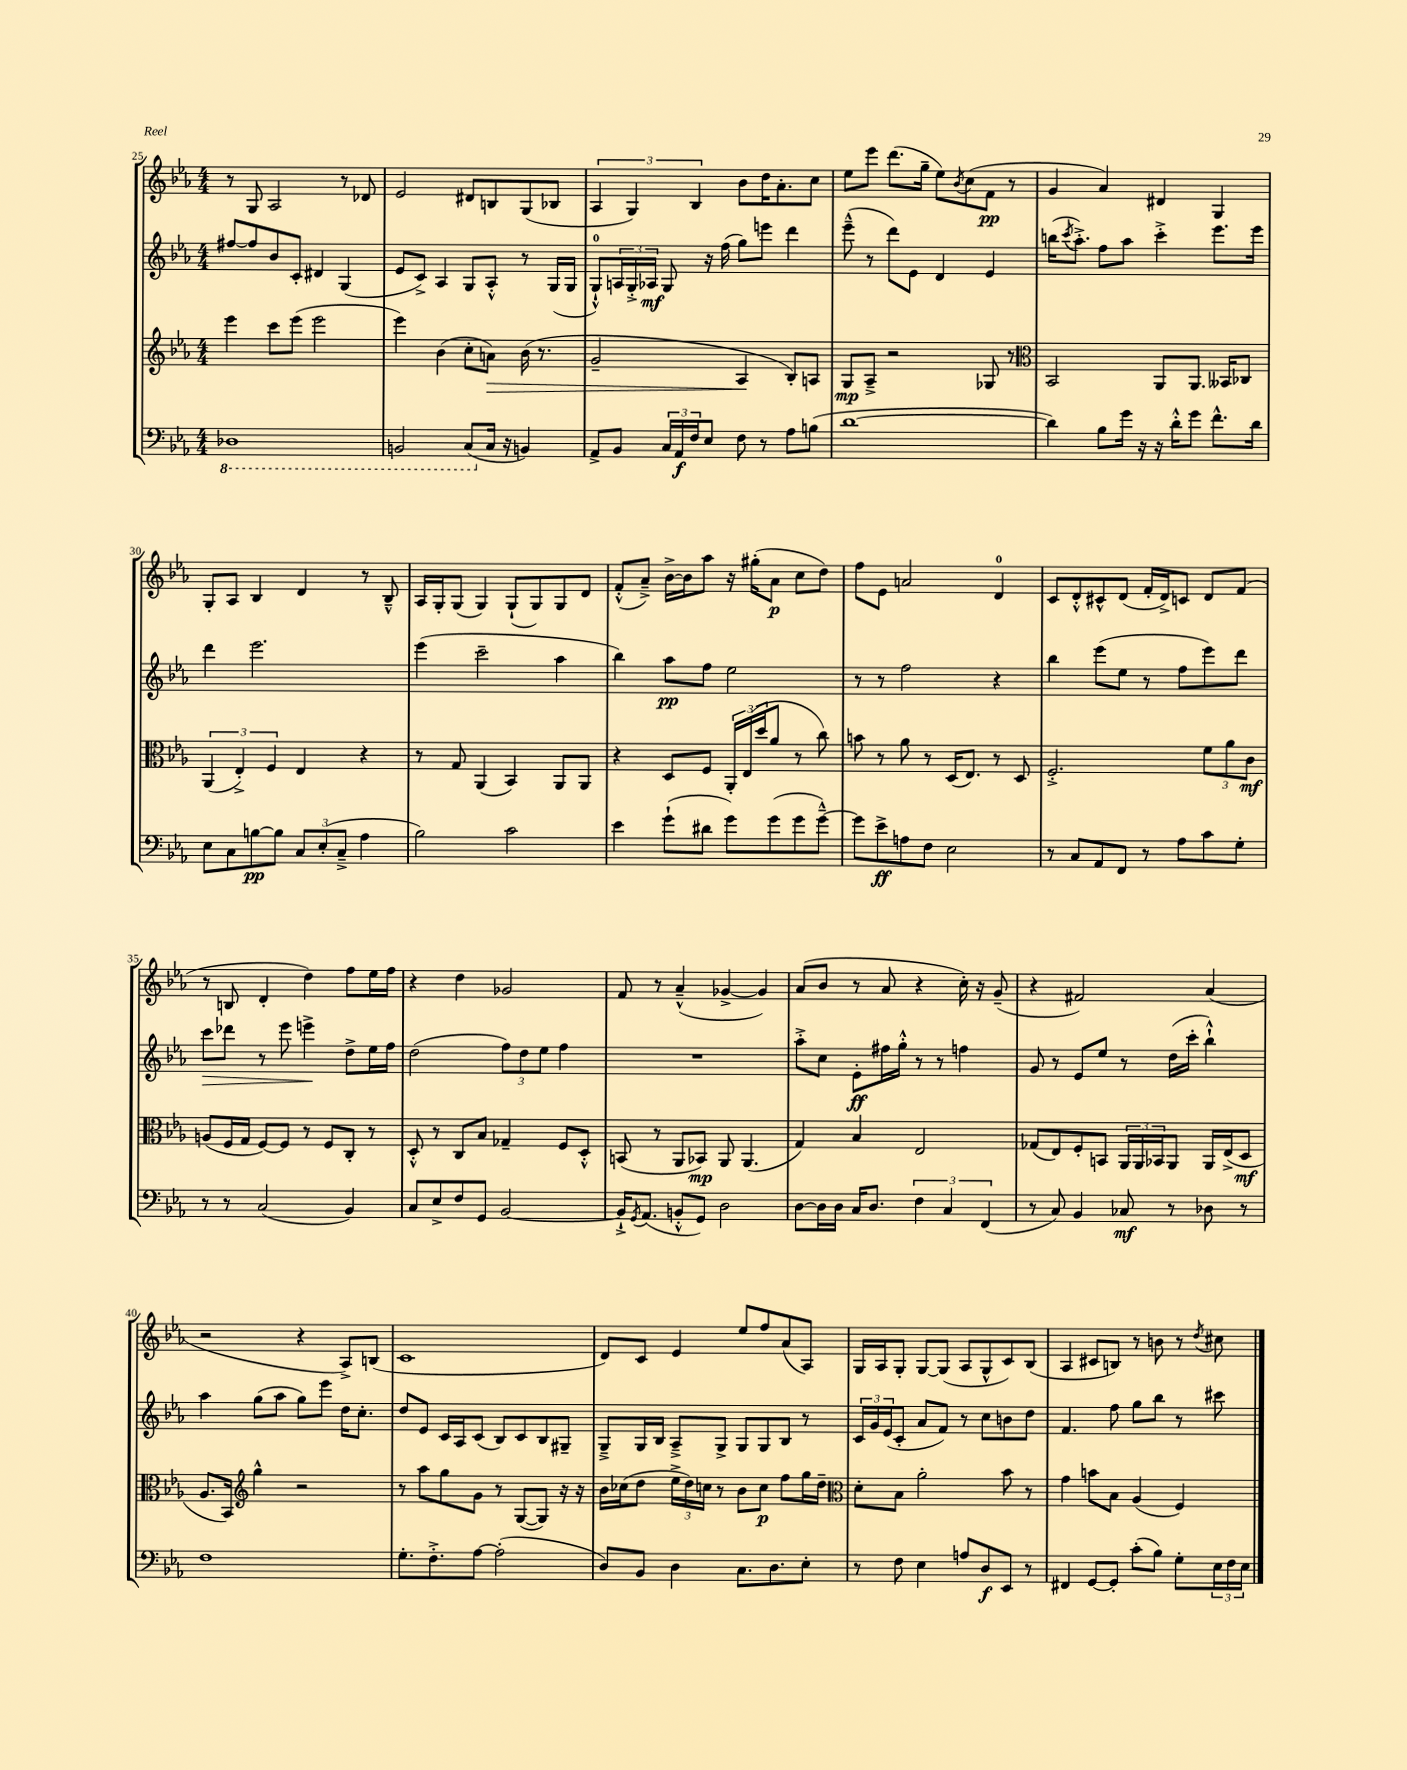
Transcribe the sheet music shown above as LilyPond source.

<<
\new StaffGroup <<
\new Staff = "s0" {
    \clef treble \key ees \major \numericTimeSignature \time 4/4
    r8 g8 aes2 r8 des'8 |
    ees'2 dis'8 b8 g8( bes8 |
    \tuplet 3/2 { aes4 g4) bes4 } bes'8 d''16 aes'8.-. c''8 |
    ees''8 ees'''8 d'''8.( g''16-- ees''8) \acciaccatura { bes'8 } c''8( f'8\pp r8 |
    g'4 aes'4) dis'4 g4 |
    g8-. aes8 bes4 d'4 r8 bes8---^ |
    aes16 g16-. g8( g4) g8-!( g8) g8 d'8 |
    f'8-.-^( aes'8--->) bes'16~-> bes'16 aes''8 r16 gis''16-.( aes'8\p c''8 d''8) |
    f''8 ees'8 a'2 d'4-0 |
    c'8 d'8-.-^ cis'8-^ d'8( f'16-. d'16->) c'8 d'8 f'8( |
    r8 b8 d'4-. d''4) f''8 ees''16 f''16 |
    r4 d''4 ges'2 |
    f'8 r8 aes'4---^( ges'4~-> ges'4) |
    aes'8( bes'8 r8 aes'8 r4 c''16-.) r16 g'8--( |
    r4 fis'2) aes'4( |
    r2 r4 aes8->) b8( |
    c'1 |
    d'8) c'8 ees'4 ees''8 f''8 aes'8( aes8) |
    g16 aes16 g8-. g8~ g8( aes8 g8-^ c'8) bes8( |
    aes4 cis'8 b8) r8 b'8 r8 \acciaccatura { d''8 } cis''8 \bar "|." |
}
\new Staff = "s1" {
    \clef treble \key ees \major \numericTimeSignature \time 4/4
    fis''8~ fis''8 bes'8 c'8-. dis'4 g4( |
    ees'8 c'8->) aes4 g8 aes8-.-^ r8 g16( g16 |
    g8-0-!-^) \tuplet 3/2 { a16 g16-.-> aes16\mf } g8 r16 f''16( g''8) e'''8 d'''4 |
    ees'''8---^( r8 d'''8) ees'8 d'4 ees'4 |
    b''16( \acciaccatura { c'''8 } aes''8.-.->) f''8 aes''8 c'''4-.-> ees'''8. ees'''16 |
    d'''4 ees'''2. |
    ees'''4( c'''2-- aes''4 |
    bes''4) aes''8\pp f''8 ees''2 |
    r8 r8 f''2 r4 |
    bes''4 ees'''8( ees''8 r8 f''8 ees'''8) d'''8 |
    c'''8\> des'''8 r8 ees'''8 e'''4->\! d''8-> ees''16 f''16 |
    d''2( \tuplet 3/2 { f''8) d''8 ees''8 } f''4 |
    R1 |
    aes''8-.-> c''8 ees'8-.\ff fis''16 g''16-.-^ r8 r8 f''4 |
    g'8 r8 ees'8 ees''8 r8 d''16( c'''16-. bes''4-!-^) |
    aes''4 g''8( aes''8 g''8) ees'''8 d''16 c''8.-. |
    d''8 ees'8 c'16 aes16 c'8( bes8) c'8 bes8 gis8-- |
    g8---> g16 bes16 aes8---> g8-> g8 g8 bes8 r8 |
    \tuplet 3/2 { c'16 g'16 ees'16( } c'8-. aes'8 f'8) r8 c''8 b'8 d''8 |
    f'4. f''8 g''8 bes''8 r8 cis'''8 \bar "|." |
}
\new Staff = "s2" {
    \clef treble \key ees \major \numericTimeSignature \time 4/4
    ees'''4 c'''8 ees'''8( ees'''2 |
    ees'''4) bes'4( c''8-. a'8\>) bes'16( r8. |
    g'2-- aes4\! bes8-.) a8 |
    g8\mp aes8---> r2 ges8 r8 |
    \clef alto bes,2 aes,8 aes,8. beses,16 ces8 |
    \tuplet 3/2 { aes,4( ees4-.->) f4 } ees4 r4 |
    r8 g8 aes,4( bes,4) aes,8 aes,8 |
    r4 d8 f8 \tuplet 3/2 { aes,16-. ees16( d''16 } aes'8 r8 c''8) |
    b'8 r8 aes'8 r8 d16( ees8.) r8 d8 |
    f2.-.-> \tuplet 3/2 { f'8 aes'8 c'8\mf } |
    a8( f16 g16 f8~) f8 r8 f8 c8-. r8 |
    d8-.-^ r8 c8 bes8 ges4-- f8 d8-.-^ |
    b,8( r8 aes,8 bes,8\mp) aes,8 aes,4.( |
    g4) bes4 ees2 |
    ges8( ees8) f8-. b,8 \tuplet 3/2 { aes,16 aes,16 bes,16 } aes,8 aes,16 ees16->( d8\mf |
    aes8. bes,16) \clef treble g''4-^ r2 |
    r8 aes''8 g''8 g'8 r8 g8~( g8) r16 r16 |
    bes'16 ces''16( d''8 \tuplet 3/2 { ees''16-> d''16) c''16 } r8 bes'8 c''8\p f''8 g''16 d''16-- |
    \clef alto d'8-. bes8 aes'2-. bes'8 r8 |
    g'4 b'8 bes8 aes4( f4) \bar "|." |
}
\new Staff = "s3" {
    \clef bass \key ees \major \numericTimeSignature \time 4/4
    \ottava #-1 des,1 |
    b,,2 c,8( \ottava #0 c16 r16 b,4) |
    aes,8-> bes,8 \tuplet 3/2 { c16 aes,16\f f16 } ees8 f8 r8 aes8 b8( |
    d'1~ |
    d'4) bes8 g'16 r16 r16 d'16-.-^ g'8 f'8.-^ d'16 |
    ees8 c8 b8~\pp b8 \tuplet 3/2 { c8 ees8-.( c8---> } aes4 |
    bes2) c'2 |
    ees'4 g'8-!( dis'8 g'8) g'8( g'8 g'8~---^) |
    g'8 ees'8->\ff a8 f8 ees2 |
    r8 c8 aes,8 f,8 r8 aes8 c'8 g8-. |
    r8 r8 c2( bes,4) |
    c8 ees8-> f8 g,8 bes,2~ |
    bes,16-!-> \acciaccatura { g,8 } aes,8.( b,8-.-^ g,8) d2 |
    d8~ d16 d16 c16 d8. \tuplet 3/2 { f4 c4 f,4( } |
    r8 c8) bes,4 ces8\mf r8 des8 r8 |
    f1 |
    g8.-. f8.-.-> aes8~ aes2-.( |
    d8) bes,8 d4 c8. d8. ees8-. |
    r8 f8 ees4 a8 d8\f ees,8 r8 |
    fis,4 g,8~ g,8-. c'8-.( bes8) g8-. \tuplet 3/2 { ees16 f16 ees16 } \bar "|." |
}
>>
>>
\layout { \context { \Score currentBarNumber = #25 } }
